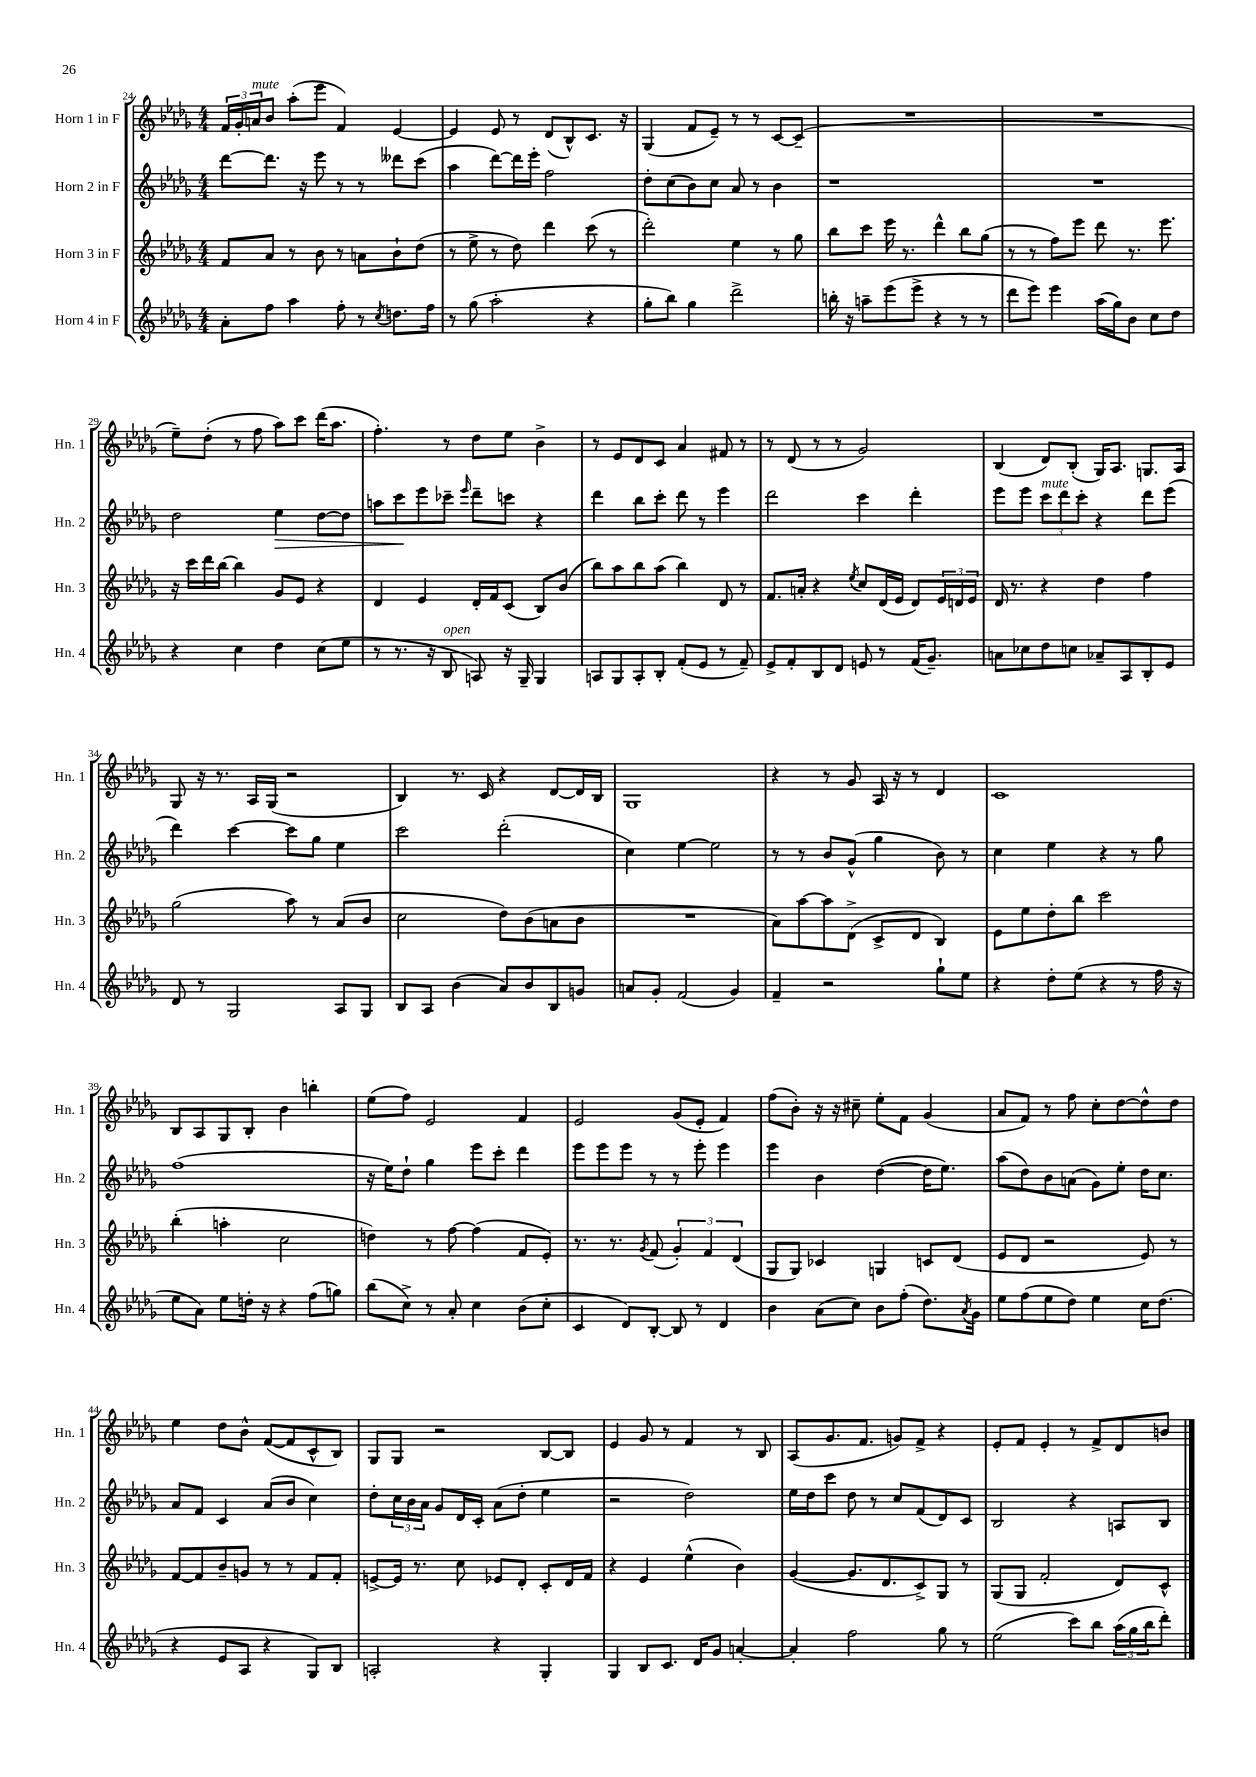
<<
\new StaffGroup <<
\new Staff = "s0" \with { instrumentName = "Horn 1 in F" shortInstrumentName = "Hn. 1" } {
    \clef treble \key des \major \numericTimeSignature \time 4/4
    \tuplet 3/2 { f'16 ges'16-. a'16^\markup { \italic "mute" } } bes'8 aes''8-.( ees'''8 f'4) ees'4~ |
    ees'4 ees'8 r8 des'8( bes8-^) c'8. r16 |
    ges4( f'8 ees'8--) r8 r8 c'8~ c'8--( |
    R1 |
    R1 |
    ees''8--) des''8-.( r8 f''8 aes''8) c'''8 des'''16( aes''8. |
    f''4.-.) r8 des''8 ees''8 bes'4-> |
    r8 ees'8 des'8 c'8 aes'4 fis'8 r8 |
    r8 des'8( r8 r8 ges'2) |
    bes4( des'8) bes8-.( ges16) aes8. g8. aes16 |
    ges8 r16 r8. aes16 ges16( r2 |
    bes4) r8. c'16 r4 des'8~ des'16 bes16 |
    ges1 |
    r4 r8 ges'8 aes16 r16 r8 des'4 |
    c'1 |
    bes8 aes8 ges8 bes8-. bes'4 b''4-. |
    ees''8( f''8) ees'2 f'4 |
    ees'2 ges'8( ees'8-. f'4) |
    f''8( bes'8-.) r16 r16 cis''8-- ees''8-. f'8 ges'4( |
    aes'8 f'8) r8 f''8 c''8-. des''8~ des''8-^ des''8 |
    ees''4 des''8 bes'8-^ f'8~( f'8 c'8-^ bes8) |
    ges8 ges8 r2 bes8~ bes8 |
    ees'4 ges'8 r8 f'4 r8 bes8 |
    aes8( ges'8. f'8. g'8) f'8-> r4 |
    ees'8-. f'8 ees'4-. r8 f'8-> des'8 b'8 \bar "|." |
}
\new Staff = "s1" \with { instrumentName = "Horn 2 in F" shortInstrumentName = "Hn. 2" } {
    \clef treble \key des \major \numericTimeSignature \time 4/4
    des'''8~ des'''8. r16 ees'''8 r8 r8 deses'''8 c'''8( |
    aes''4 des'''8~) des'''16 ees'''16-. f''2 |
    des''8-. c''8( bes'8) c''8 aes'8 r8 bes'4 |
    r1 |
    R1 |
    des''2 ees''4\> des''8~ des''8 |
    a''8 c'''8\! ees'''8 ces'''8-- \grace { ees'''16 } des'''8-- c'''8 r4 |
    des'''4 bes''8 c'''8-. des'''8 r8 ees'''4 |
    des'''2 c'''4 des'''4-. |
    ees'''8 ees'''8 \tuplet 3/2 { c'''8^\markup { \italic "mute" } des'''8 c'''8-. } r4 des'''8 ees'''8( |
    des'''4) c'''4~ c'''8 ges''8 ees''4 |
    c'''2 des'''2-.( |
    c''4) ees''4~ ees''2 |
    r8 r8 bes'8 ges'8-^( ges''4 bes'8) r8 |
    c''4 ees''4 r4 r8 ges''8 |
    f''1( |
    r16 ees''16) des''8-! ges''4 ees'''8 c'''8-. des'''4 |
    ees'''8 ees'''8 ees'''8 r8 r8 ees'''8-. ees'''4 |
    ees'''4 bes'4 des''4~( des''16 ees''8.) |
    aes''8( des''8) bes'8 a'8( ges'8) ees''8-. des''16 c''8. |
    aes'8 f'8 c'4 aes'8( bes'8 c''4) |
    des''8-. \tuplet 3/2 { c''16 bes'16 aes'16 } ges'8 des'16 c'16-. aes'8( des''8-. ees''4 |
    r2 des''2) |
    ees''16 des''16 c'''8 des''8 r8 c''8 f'8( des'8) c'8 |
    bes2 r4 a8 bes8 \bar "|." |
}
\new Staff = "s2" \with { instrumentName = "Horn 3 in F" shortInstrumentName = "Hn. 3" } {
    \clef treble \key des \major \numericTimeSignature \time 4/4
    f'8 aes'8 r8 bes'8 r8 a'8 bes'8-! des''8( |
    r8 ees''8-> r8 des''8) des'''4 c'''8( r8 |
    des'''2-.) ees''4 r8 ges''8 |
    bes''8 c'''8 ees'''16 r8. des'''4-^ bes''8 ges''8( |
    r8 r8 f''8) ees'''8 des'''8 r8. ees'''8. |
    r16 c'''16 des'''16 bes''16~ bes''4 ges'8 ees'8 r4 |
    des'4 ees'4 des'16-. f'16 c'8( bes8) bes'8( |
    bes''8) aes''8 bes''8 aes''8( bes''4) des'8 r8 |
    f'8. a'16-. r4 \acciaccatura { ees''8 } c''8 des'16( ees'16 des'8) \tuplet 3/2 { ees'16 d'16 ees'16 } |
    des'16 r8. r4 des''4 f''4 |
    ges''2( aes''8) r8 aes'8( bes'8 |
    c''2 des''8) bes'8( a'8 bes'8 |
    R1 |
    aes'8) aes''8~ aes''8 des'8->( c'8-> des'8 bes4) |
    ees'8 ees''8 des''8-. bes''8 c'''2 |
    bes''4-.( a''4-. c''2 |
    d''4) r8 f''8~ f''4( f'8 ees'8-.) |
    r8. r8. \acciaccatura { ges'8 } f'8( \tuplet 3/2 { ges'4-.) f'4 des'4( } |
    ges8 ges8) ces'4 g4 c'8 des'8( |
    ees'8 des'8 r2 ees'8) r8 |
    f'8~ f'8 bes'8-- g'8 r8 r8 f'8 f'8-. |
    e'8~-> e'16 r8. c''8 ees'8 des'8-. c'8-. des'16 f'16 |
    r4 ees'4 ees''4-^( bes'4) |
    ges'4~( ges'8. des'8. c'8->) ges8 r8 |
    ges8( ges8 f'2-. des'8) c'8-^ \bar "|." |
}
\new Staff = "s3" \with { instrumentName = "Horn 4 in F" shortInstrumentName = "Hn. 4" } {
    \clef treble \key des \major \numericTimeSignature \time 4/4
    aes'8-. f''8 aes''4 f''8-. r8 \acciaccatura { c''8 } d''8. f''16 |
    r8 ges''8( aes''2-. r4 |
    ges''8-. bes''8) ges''4 des'''2-> |
    b''16-. r16 a''8-- ees'''8( ees'''8-> r4 r8 r8 |
    des'''8 ees'''8) ees'''4 aes''16( ges''16) bes'8 c''8 des''8 |
    r4 c''4 des''4 c''8( ees''8 |
    r8 r8. r16 bes8^\markup { \italic "open" } a8) r16 ges16-- ges4 |
    a8 ges8 a8-. bes8-. f'8-.( ees'8 r8 f'8--) |
    ees'8-> f'8-. bes8 des'8 e'8 r8 f'16( ges'8.--) |
    a'8 ces''8 des''8 c''8 aes'8-- aes8 bes8-. ees'8 |
    des'8 r8 ges2 aes8 ges8 |
    bes8 aes8 bes'4( aes'8) bes'8 bes8 g'8 |
    a'8 ges'8-. f'2( ges'4) |
    f'4-- r2 ges''8-! ees''8 |
    r4 des''8-. ees''8( r4 r8 f''16 r16 |
    ees''8 aes'8) ees''8 d''16-. r16 r4 f''8( g''8) |
    bes''8( c''8->) r8 aes'8-. c''4 bes'8( c''8-. |
    c'4 des'8) bes8~-. bes8 r8 des'4 |
    bes'4 aes'8( c''8) bes'8 f''8-.( des''8.) \acciaccatura { aes'8 } ges'16 |
    ees''8 f''8( ees''8 des''8) ees''4 c''16 des''8.( |
    r4 ees'8 aes8 r4 ges8) bes8 |
    a2-. r4 ges4-. |
    ges4 bes8 c'8. des'16 ges'8 a'4~-. |
    a'4-. f''2 ges''8 r8 |
    ees''2( c'''8) bes''8 \tuplet 3/2 { aes''16( ges''16 bes''16 } des'''8-.) \bar "|." |
}
>>
>>
\layout { \context { \Score currentBarNumber = #24 } }
